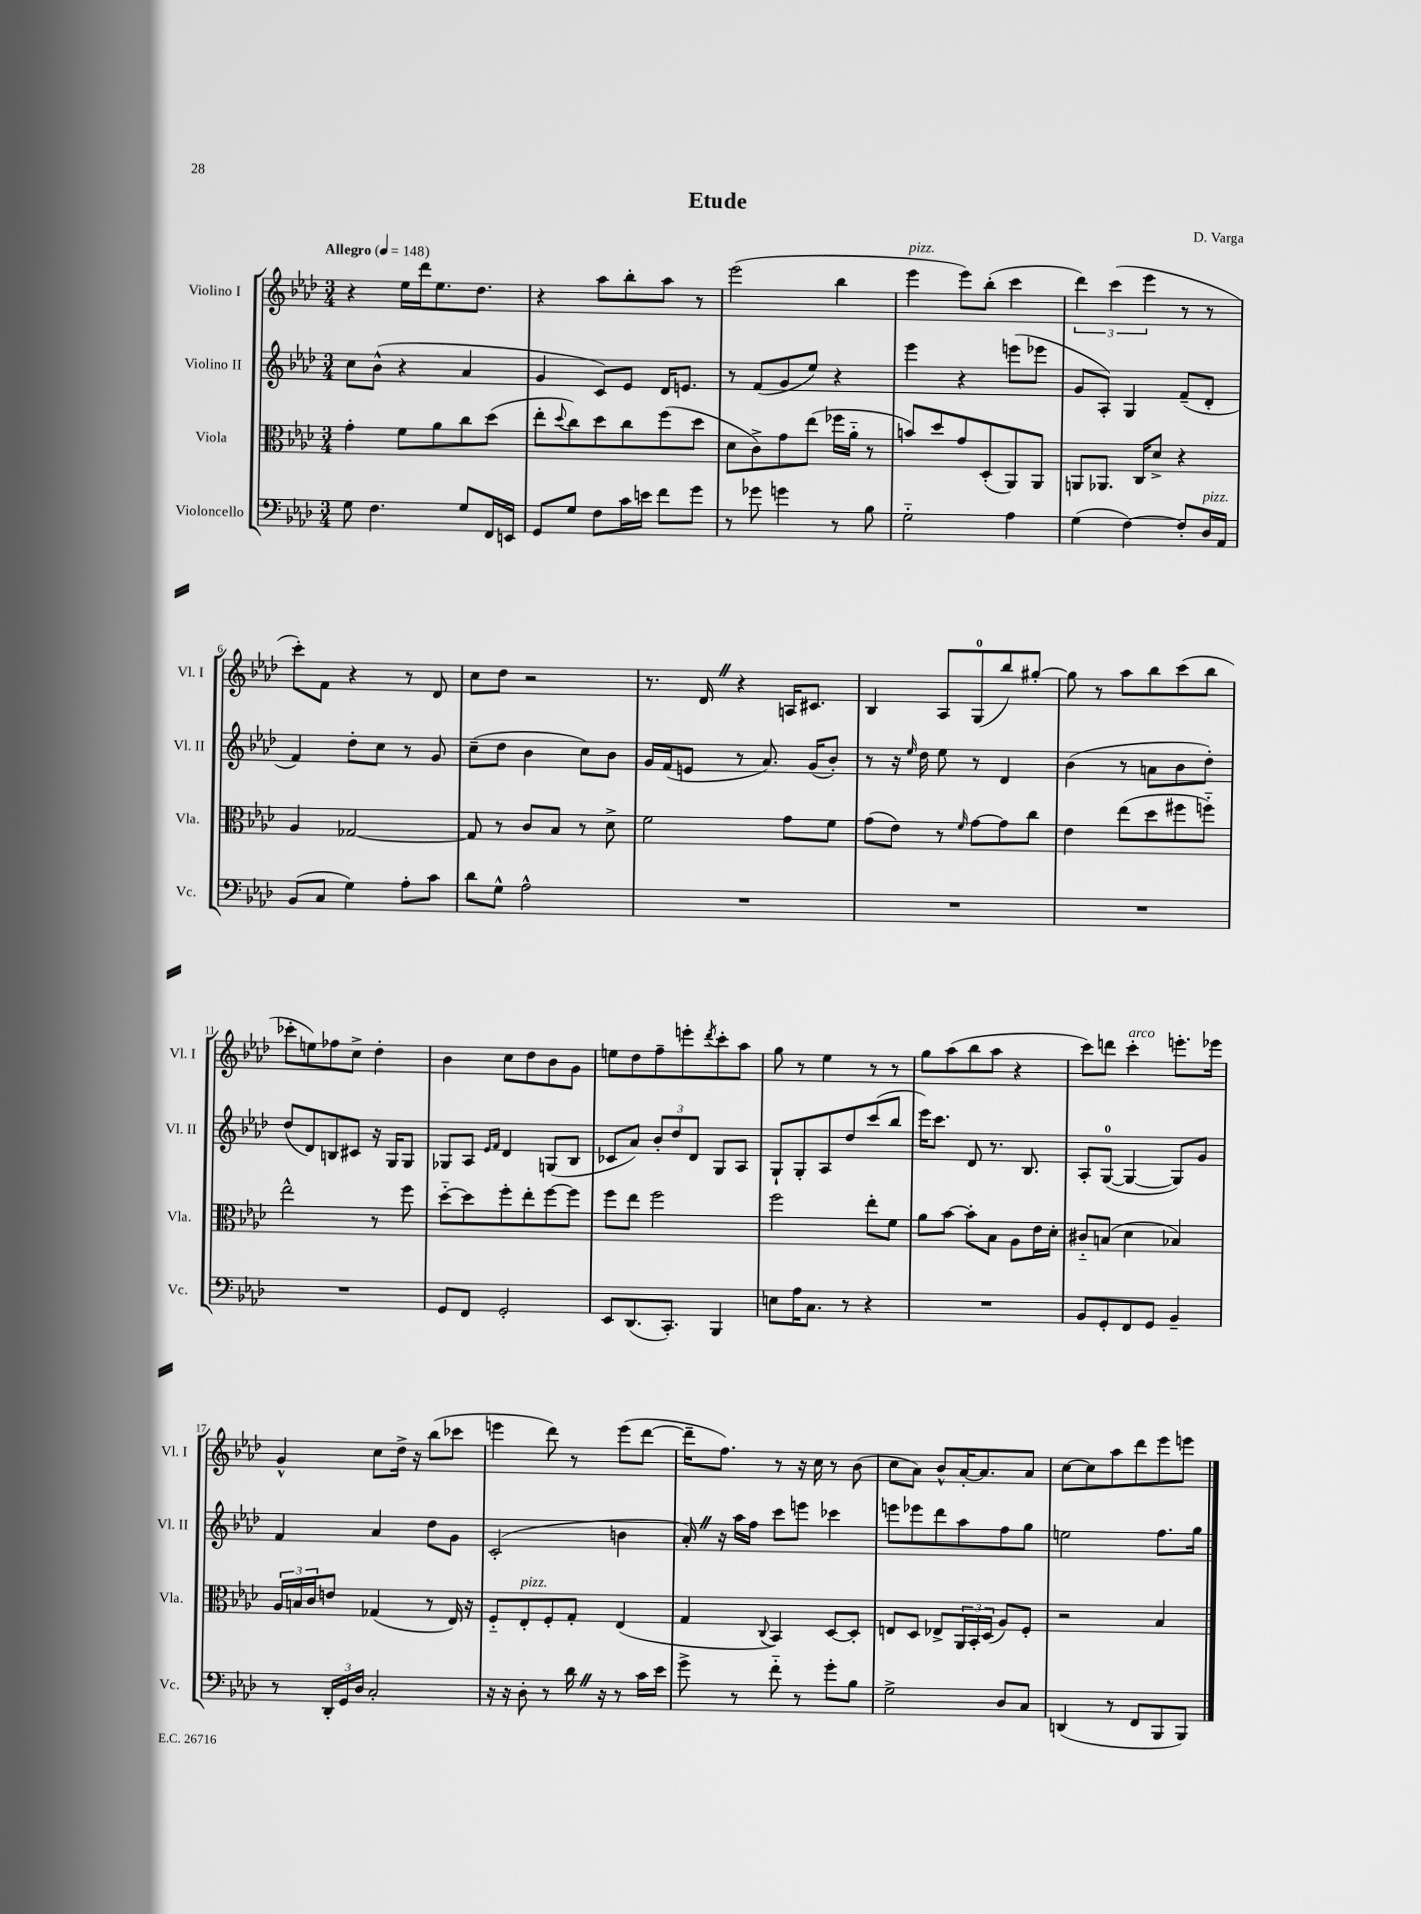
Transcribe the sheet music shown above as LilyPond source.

\header { title = "Etude" composer = "D. Varga" }
<<
\new StaffGroup <<
\new Staff = "s0" \with { instrumentName = "Violino I" shortInstrumentName = "Vl. I" } {
    \clef treble \key aes \major \numericTimeSignature \time 3/4 \tempo "Allegro" 4 = 148
    r4 ees''16 des'''16 ees''8. des''8. |
    r4 aes''8 bes''8-. aes''8 r8 |
    ees'''2( bes''4 |
    ees'''4^\markup { \italic "pizz." } ees'''8) bes''8-.( c'''4 |
    \tuplet 3/2 { des'''4) c'''4( ees'''4 } r8 r8 |
    c'''8-.) f'8 r4 r8 des'8 |
    c''8 des''8 r2 |
    r8. des'16 \once \override BreathingSign.text = \markup { \musicglyph "scripts.caesura.straight" } \breathe r4 a16 cis'8. |
    bes4 aes8 g8-0( bes''8) gis''8~-. |
    gis''8 r8 aes''8 bes''8 c'''8( bes''8 |
    ces'''8-. e''8) fes''8 c''8-> des''4-. |
    bes'4 c''8 des''8 bes'8 g'8 |
    e''8 des''8 f''8-- e'''8-. \acciaccatura { des'''8 } c'''8-. aes''8 |
    g''8 r8 ees''4 r8 r8 |
    g''8 aes''8( bes''8 aes''8 r4 |
    c'''8) d'''8 c'''4-.^\markup { \italic "arco" } e'''8.-. ees'''16 |
    g'4-^ c''8 des''16-> r16 bes''8( ces'''8 |
    e'''4 des'''8) r8 e'''8( des'''8~ |
    des'''16-- f''8.) r8 r16 c''16 r8 bes'8( |
    c''8 aes'8) bes'8-^ aes'16~-. aes'8. aes'8 |
    c''8~ c''8 aes''8 des'''8 ees'''8 e'''8 \bar "|." |
}
\new Staff = "s1" \with { instrumentName = "Violino II" shortInstrumentName = "Vl. II" } {
    \clef treble \key aes \major \numericTimeSignature \time 3/4
    c''8 bes'8-^( r4 aes'4 |
    g'4 c'8) ees'8 des'16 e'8. |
    r8 f'8( g'8 ees''8) r4 |
    ees'''4 r4 e'''8( ees'''8 |
    g'8 aes8-.) g4 f'8--( des'8-. |
    f'4) des''8-. c''8 r8 g'8 |
    c''8--( des''8 bes'4 c''8) bes'8 |
    g'16 f'16( e'8 r8 aes'8.) g'16( bes'8-.) |
    r8 r16 \grace { ees''16 } des''16 ees''8 r8 des'4 |
    bes'4( r8 a'8 bes'8 des''8-.) |
    des''8( des'8) b8 cis'8 r16 g16 g8 |
    ges8 aes8 \grace { ees'16 f'16 } des'4 g8( bes8 |
    ces'8 aes'8) \tuplet 3/2 { bes'8-. des''8 des'8 } g8 aes8 |
    g8-! g8-. aes8 des''8 c'''8( bes''8 |
    ees'''16) c'''8. des'8 r8. bes8. |
    aes8-. g8-0~( g4~ g8) g'8 |
    f'4 aes'4 des''8 g'8 |
    c'2-.( b'4 |
    aes'16-.) \once \override BreathingSign.text = \markup { \musicglyph "scripts.caesura.straight" } \breathe r16 aes''16 f''16 c'''8 e'''8 ces'''4 |
    e'''8 ees'''8 des'''8 aes''8 f''8 g''8 |
    e''2 f''8. g''16 \bar "|." |
}
\new Staff = "s2" \with { instrumentName = "Viola" shortInstrumentName = "Vla." } {
    \clef alto \key aes \major \numericTimeSignature \time 3/4
    g'4-. f'8 aes'8 c''8 des''8( |
    ees''8-. \appoggiatura { des''8 } c''8) des''8 c''8 f''8( des''8 |
    des'8 c'8->) g'8 ees''8( fes''16 aes'16-_ r8 |
    b'8) des''8 g'8 des8-.( aes,8) aes,8 |
    a,8 aes,8. c16 des'8-> r4 |
    aes4 ges2~ |
    ges8 r8 c'8 bes8 r8 des'8-> |
    f'2 g'8 f'8 |
    g'8( ees'8) r8 \grace { f'16 } g'8~ g'8 c''8 |
    ees'4 ees''8( des''8 fis''8 f''8-_) |
    ees''2-^ r8 f''8 |
    des''8~-_ des''8 f''8-. ees''8-. f''8~ f''8 |
    f''8 ees''8 f''2 |
    f''2 ees''8-. f'8 |
    aes'8 bes'8~ bes'8-. bes8 aes8 ees'16 des'16-. |
    cis'8-_ b8( des'4 bes4) |
    \tuplet 3/2 { aes16 b16 c'16 } e'8 ges4( r8 ees16) r16 |
    f8-_ ees8-.^\markup { \italic "pizz." } f8-. g8-. ees4( |
    g4 \appoggiatura { c8 } bes,4) des8~ des8-. |
    e8 des8 ees8-> \tuplet 3/2 { aes,16 bes,16-. des16( } aes8) f8-. |
    r2 bes4 \bar "|." |
}
\new Staff = "s3" \with { instrumentName = "Violoncello" shortInstrumentName = "Vc." } {
    \clef bass \key aes \major \numericTimeSignature \time 3/4
    g8 f4. g8 f,16 e,16 |
    g,8 g8 f8 c'16 e'16 f'8 g'8 |
    r8 ges'8 g'4 r8 bes8 |
    g2-_ aes4 |
    g4( f4~) f8-. des16^\markup { \italic "pizz." } aes,16 |
    bes,8( c8 g4) aes8-. c'8 |
    des'8 g8-^ aes2-^ |
    R2. |
    R2. |
    R2. |
    R2. |
    g,8 f,8 g,2-. |
    ees,8 des,8.( c,8.-.) bes,,4 |
    e8 aes16 c8. r8 r4 |
    R2. |
    bes,8 g,8-. f,8 g,8 bes,4-- |
    r8 \tuplet 3/2 { des,16-. g,16 des16 } c2-. |
    r16 r16 des8-. r8 des'16 \once \override BreathingSign.text = \markup { \musicglyph "scripts.caesura.straight" } \breathe r16 r8 c'16 ees'16 |
    g'8-> r8 f'8-_ r8 g'8-. bes8 |
    g2-> des8 c8 |
    d,4( r8 f,8 bes,,8 bes,,8) \bar "|." |
}
>>
>>
